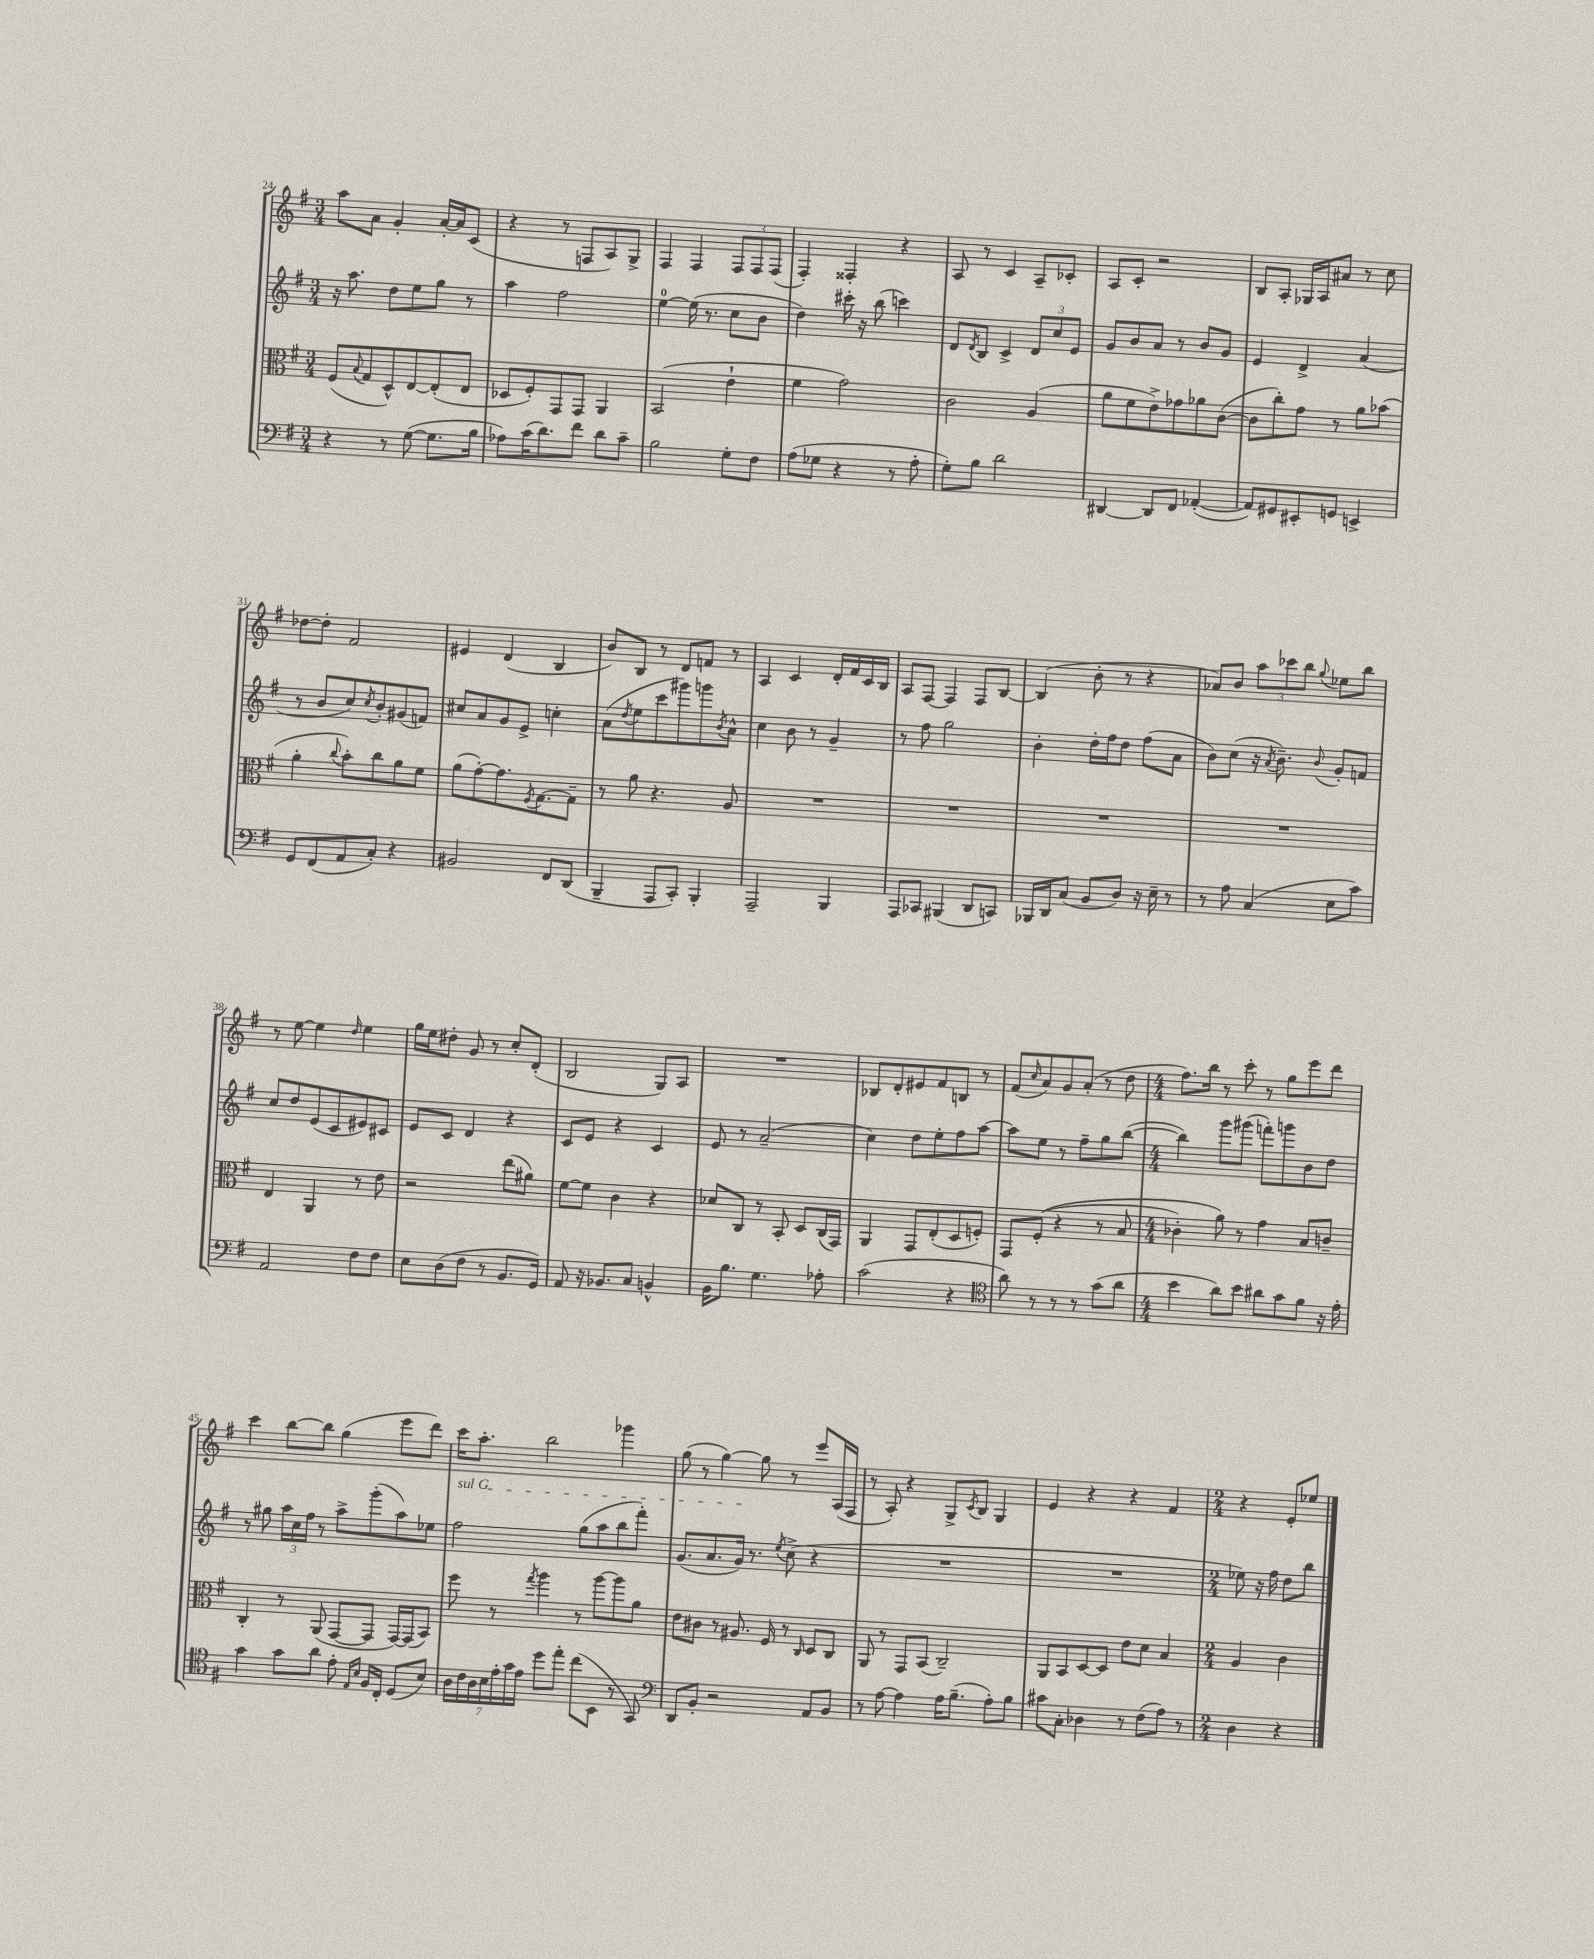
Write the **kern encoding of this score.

**kern	**kern	**kern	**kern
*part4	*part3	*part2	*part1
*staff4	*staff3	*staff2	*staff1
*clefF4	*clefC3	*clefG2	*clefG2
*k[f#]	*k[f#]	*k[f#]	*k[f#]
*M3/4	*M3/4	*M3/4	*M3/4
=24	=24	=24	=24
4r	(8F#/L	16r	8aa\L
.	.	8.aa\	.
.	8qqB/	.	.
.	8G/	.	8a\J
8r	8D^^/)	8dd\L	4g'/
([8G\	[8E/	8ee\	.
8.G\L]	(8E'/]	8gg\J	[16a'/LL
.	.	.	16a/J]
.	8E/J	8r	(8c/J
16B\Jk	.	.	.
=25	=25	=25	=25
8A-X\L)	8D-X/L	4aa\	4r
(16c\K	8F#'/)	.	.
8.d\)	.	.	.
.	8GG/	2ff#\	8r
8f#\J	8GG/J	.	8Fn/L
8d\L	4AA/	.	8A/)
8c~\J	.	.	8G^/J
=26	=26	=26	=26
2B\	(2BB/	[4ee\	4F#/
.	.	(16ee\]	4F#/
.	.	8.r	.
8G'\L	4e`\	8cc\L	12F#/L
.	.	.	12F#/
8F#\J	.	8b\J	.
.	.	.	(12F#/J
=27	=27	=27	=27
(8A\L	4f#\	4dd\)	4F#'/)
8G-X\J	.	.	.
4r	2g\)	16ccc#X'\	4F##X'/
.	.	16r	.
.	.	(8bb\	.
8r	.	4cccn\)	4r
8A'\	.	.	.
=28	=28	=28	=28
8G'\L)	2c\	8d/L	8A/
.	.	8qd/	.
8B\J	.	8B/J	8r
2d\	.	4c^/	4c/
.	(4A/	12d/L	8A~/L
.	.	12cc/	.
.	.	.	8c-X'/J
.	.	12e/J	.
=29	=29	=29	=29
[4DD#X/	8a\L	8g/L	8A/L
.	8f#\	8b/	8c'/J
8DD#/L]	8e^\)	8a/J	2r
8FF#/J	8g-X\	8r	.
([4AA-X'/	8a-X\	8b/L	.
.	([8c\J	8g/J	.
=30	=30	=30	=30
8AA-/L])	8c\L]	4e/	8B/L
8GG#X/	8cc'\)	.	8A'/J
8EE#X'/	8g\J	4d^/	16G-X/LL
.	.	.	16A/J
8GGn/J	8r	.	8a#X/J
4EEn^/	8a\L	(4a/	8r
.	(8b-X\J	.	8cc\
!!LO:LB:g=z
=31	=31	=31	=31
8GG/L	4a'\	8r	[8dd-X\L
(8FF#/	.	8b/L	8dd-'\J]
.	8qqcc/	.	.
8AA/	8b'\L)	8cc/)	2f#/
.	.	8qcc/	.
8C'/J)	8cc\	8b'/	.
4r	8a\	(8g#X/	.
.	8f#\J	8fn/J)	.
=32	=32	=32	=32
2BB#X/	(8a\L	8cc#X/L	4e#X/
.	[8g'\)	8a/	.
.	8.g\]	8g/	(4d/
.	.	8e^/J	.
.	8qF#/	.	.
.	[8.G\	.	.
8FF#/L	.	4ccn'\	4B/
(8DD/J	8G~\J]	.	.
=33	=33	=33	=33
4BBB~/	8r	(8a\L	8b/L)
.	.	8qdd/	.
.	8a\	8ee\	8B/J
8AAA/L	4.r	8ccc\	8r
8CC'/J)	.	8ggg#X\)	8d/L
4BBB'/	.	8gggn\	8fn/J
.	.	8qb/	.
.	8A/	8a^^\J	8r
=34	=34	=34	=34
2AAA~/	2.r	4cc\	4A/
.	.	8b\	4c/
.	.	8r	.
4BBB/	.	4g~/	16d'/LL
.	.	.	16f#/
.	.	.	16c/
.	.	.	16B/JJ
=35	=35	=35	=35
8AAA/L	2.r	8r	8A/L
8CC-X/J	.	8ff#\	[8F#/J
(4BBB#X/	.	2gg\	4F#/]
8DD/L	.	.	8F#/L
8CCn/J)	.	.	[8B/J
=36	=36	=36	=36
16BBB-X/LL	2.r	4b'\	(4B/]
16DD/J	.	.	.
(8C/J	.	.	.
8BB/L	.	16dd'\LL	8b'\
.	.	16ff#\J	.
8D/J)	.	8dd\J	8r
16r	.	(8ff#\L	4r
16E~\	.	.	.
8r	.	8a\J	.
=37	=37	=37	=37
8r	2.r	8b\L)	8a-X/L)
8A\	.	(8cc\J	8b/J
(4C/	.	16r	12aa\L
.	.	8qa/	.
.	.	8.b~\)	.
.	.	.	12ccc-X\
.	.	.	12bb\J
.	.	8qqb/	8qqgg/
8E\L	.	8g'/L	8ee-X\L
8c\J)	.	8fn/J	8bb\J
!!LO:LB:g=z
=38	=38	=38	=38
2AA/	4E/	8cc/L	8r
.	.	8dd/	[8ee\
.	4AA/	(8e/	4ee\]
.	.	8c/	.
.	.	.	16qqdd/
8F#\L	8r	8e#X/)	4ee\
8F#\J	8e\	8c#X/J	.
=39	=39	=39	=39
8E\L	2r	8e/L	16gg\LL
.	.	.	16ee\J
(8D\	.	8c/J	8dd#X'\J
8F#\J	.	4d/	8g/
8r	.	.	8r
8.BB/L	(8ee\L	4r	8cc'/L
.	8a#X\J)	.	(8d'/J
16GG/Jk)	.	.	.
=40	=40	=40	=40
8AA/	[8f#\L	8c/L	2B/
16r	8f#\J]	8e/J	.
8.BB-X/L	.	.	.
.	4c\	4r	.
8C/J	.	.	.
4BBn^^/	4r	4c/	8G/L)
.	.	.	8A/J
=41	=41	=41	=41
16BB\KL	8d-X/L	8e/	2.r
8.B\J	.	.	.
.	8C/J	8r	.
4.G\	8r	(2a~/	.
.	8BB'/	.	.
.	8D/L	.	.
8A-X'\	(16C/L	.	.
.	16GG/JJ)	.	.
=42	=42	=42	=42
(2c\	4AA/	4cc\)	8B-X/L
.	.	.	8d'/
.	8GG/L	8dd\L	8e#X/
.	(8E'/	8ee'\	8f#/
4r	8D/	8ff#\	8Bn/J
.	8Fn'/J)	[8aa\J	8r
=43	=43	=43	=43
*clefC4	*	*	*
8a\)	8GG/L	8aa\L]	(8f#/L
.	.	.	16qqcc/
8r	((8F#'/J	8ee\J	8a/)
8r	4r	8r	8g/
8r	.	8ff#~\L	(8a'/J
(8g\L	8r	8gg\	8r
8a\J	8B/	([8bb\J	8dd\
=44	=44	=44	=44
*M4/4	*M4/4	*M4/4	*M4/4
4b\	4c-X'\)	4bb\])	8.ff#\L)
.	.	.	16bb\Jk
8a\L)	8a\)	8ggg\L	8r
8b\J	8r	(8ggg#X\J	8ccc'\
8a#X\L	4g\	8fffn'\L)	8r
8g\	.	8gggn\	8gg\L
8f#\J	8B/L	8b\	8eee\
16r	8cn~/J	8dd\J	8ddd\J
16e'\	.	.	.
!!LO:LB:g=z
=45	=45	=45	=45
4g\	4C'/	8r	4ccc\
.	.	8gg#X\	.
8g\L	8r	24aa\LL	[8bb\L
.	.	24cc\	.
.	.	24ff#\JJ	.
8a\J	(8AA/	8r	8bb\J]
8e'\	[8GG/L	8aa^\L	(4gg\
16qqE/LL	.	.	.
16qqB/JJ	.	.	.
16F#/LL	8GG/J]	(8ggg'\	.
16C'/JJ	.	.	.
(8D/L	[16GG/LL)	8aa\)	8eee\L
.	(16GG/J]	.	.
8B/J)	8BB/J)	8ee-X\J	8ddd\J)
=46	=46	=46	=46
!	!	!LO:TX:a:i:t=sul G	!
28A\LL	8ff#\	2ff#\	16ccc\KL
28c\	.	.	.
.	.	.	8.aa'\J
28A\	.	.	.
28B\	.	.	.
.	8r	.	.
28e'\	.	.	.
28g\	.	.	.
28e\JJ	.	.	.
.	8qgg/	.	.
8dd\L	4aa\	.	2bb\
8ee'\J	.	.	.
(8cc\L	8r	(8gg\L	.
8BB\J	[8aa\L	8aa\	.
8r	8aa\]	8bb\	4ggg-X\
8GG/)	8a\J	8fff#'\J)	.
=47	=47	=47	=47
*clefF4	*	*	*
8DD/L	8e\L	(8.g/L	(8gg\
8BB'/J	8c#X\J	.	8r
.	.	8.a/	.
2r	8r	.	[4gg\)
.	8.A#X/	16g/Jk)	.
.	.	8.r	.
.	.	.	8gg\]
.	16F#/	.	.
.	.	8qee/	.
.	8r	(8cc^\	8r
.	16qqC/	.	.
8AA/L	8D/L	4r	8eee/L
8BB/J	8C/J	.	(16A/L
.	.	.	16F#/JJ
=48	=48	=48	=48
8r	8AA/	1r	8r
[8A\	8r	.	8A'/)
4A\]	8GG/L	.	4r
.	(8BB/J	.	.
16A\KL	2C~/)	.	8G^/L
(8.B~\J	.	.	.
.	.	.	8qc/
.	.	.	8B/J
8A'\L)	.	.	4G/
8B\J	.	.	.
=49	=49	=49	=49
8c#X\L	8AA/L	1r	4e/
8C'\J	8BB/	.	.
4D-X\	[8D/	.	4r
.	8D/J]	.	.
8r	8e\L	.	4r
(8F#\L	8d\J	.	.
8A\J)	4B/	.	4f#/
8r	.	.	.
=50	=50	=50	=50
*M2/4	*M2/4	*M2/4	*M2/4
4D\	4A/	8ee-X\)	4r
.	.	16r	.
.	.	16ff#\	.
4r	4c\	8dd\L	8e'/L
.	.	8bb\J	8ee-X/J
==	==	==	==
*-	*-	*-	*-
